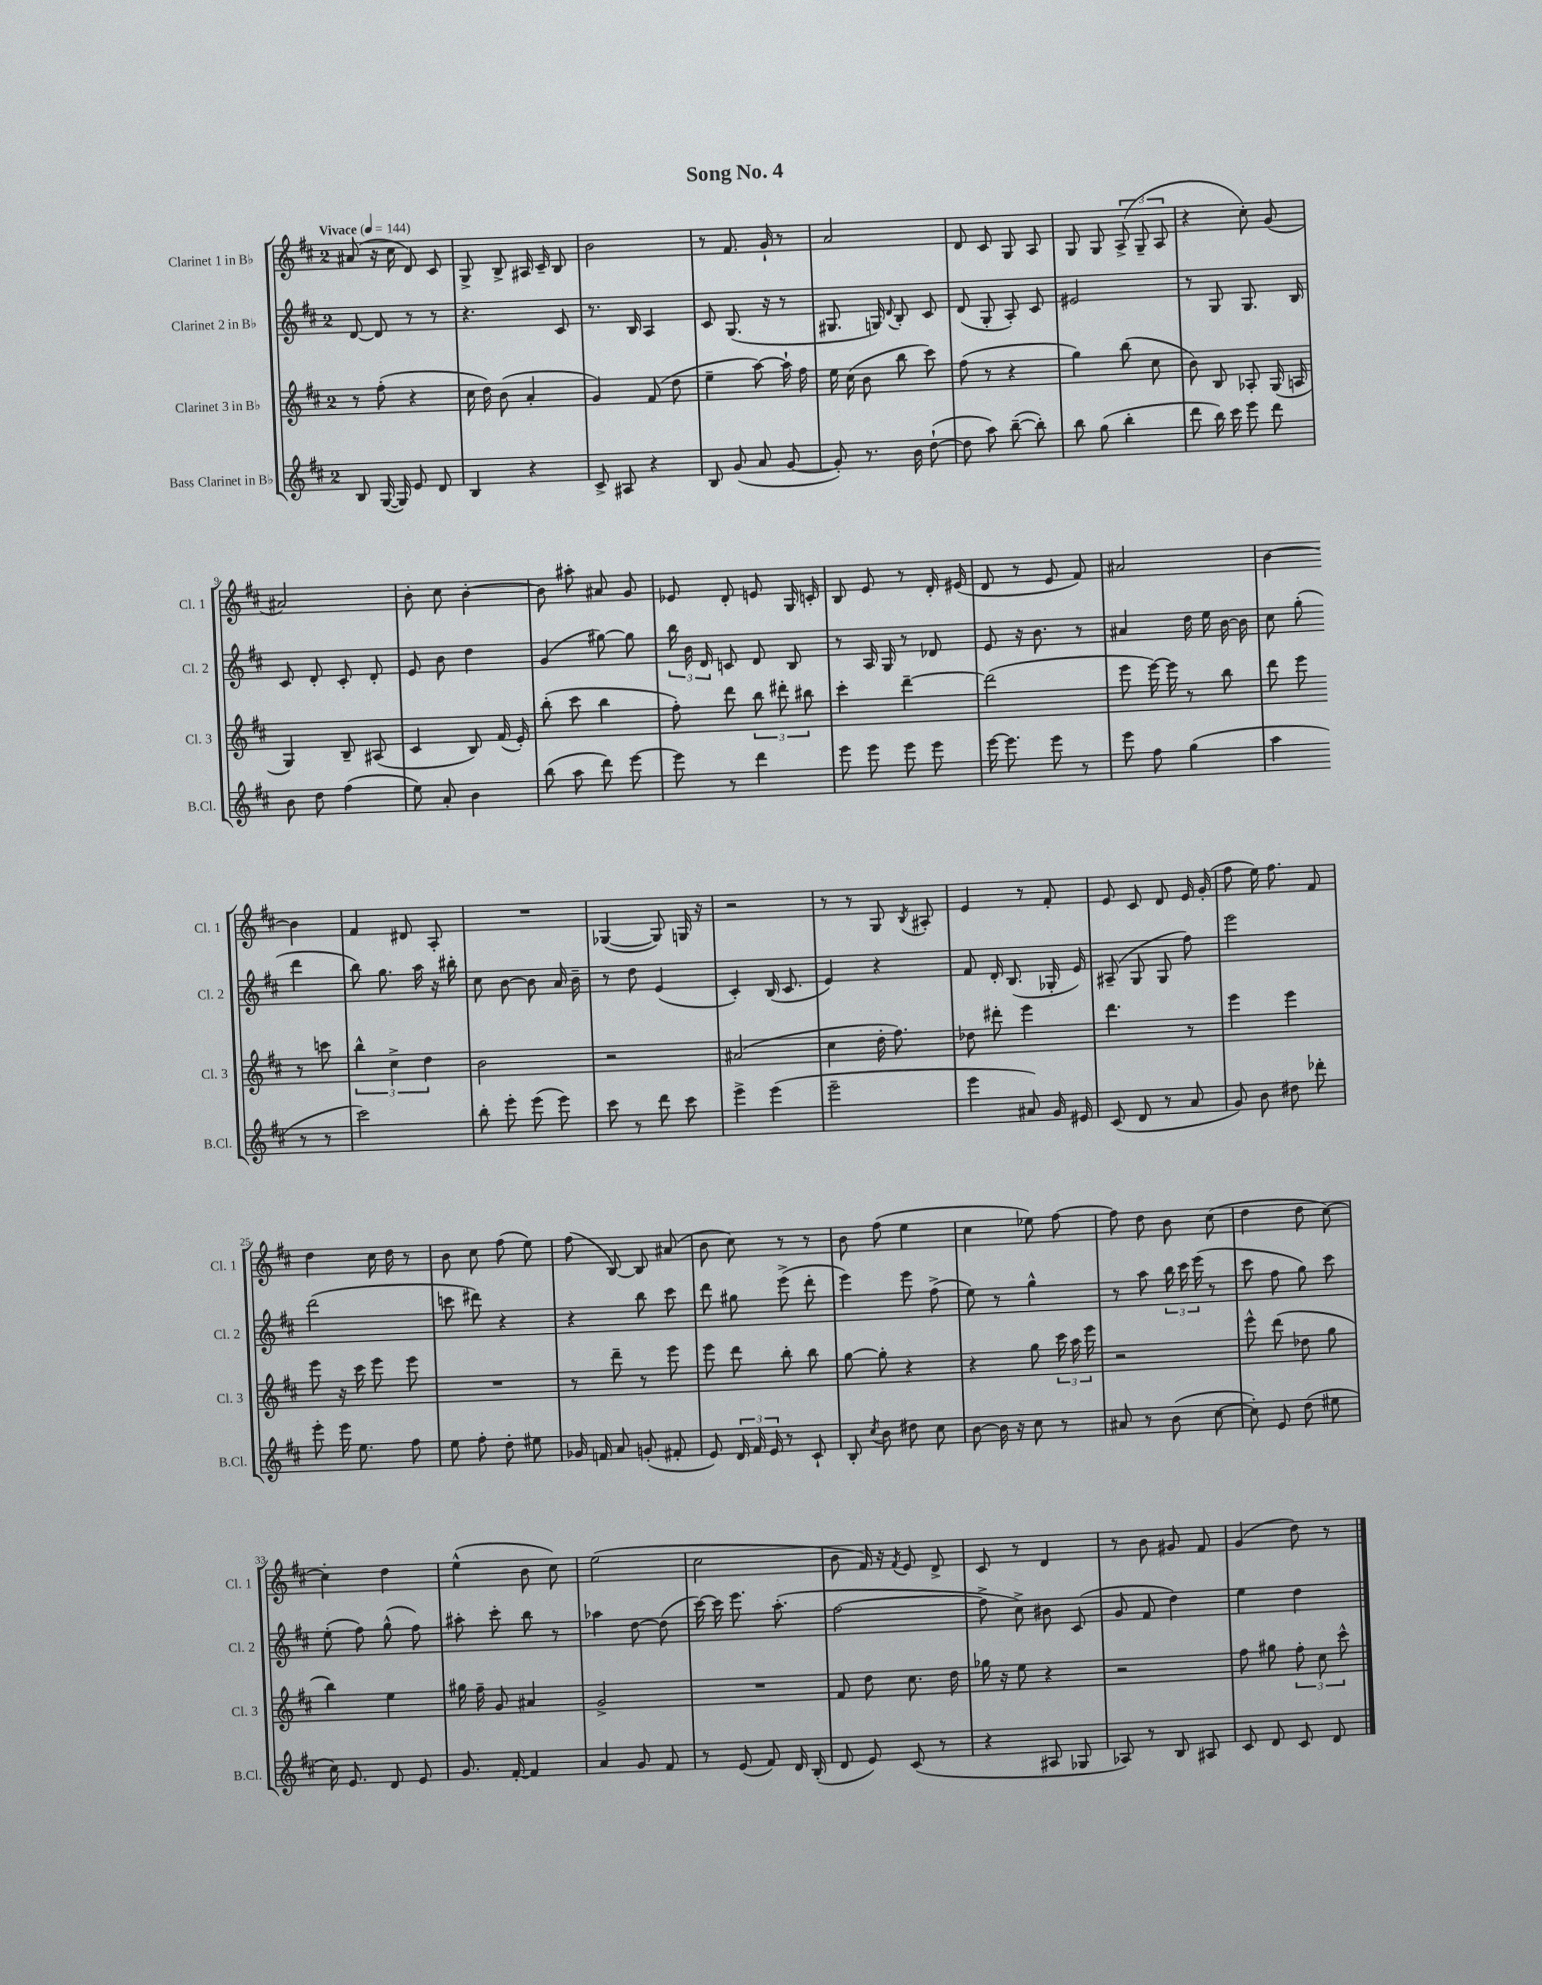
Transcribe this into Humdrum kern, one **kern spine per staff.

**kern	**kern	**kern	**kern
*staff4	*staff3	*staff2	*staff1
*clefG2	*clefG2	*clefG2	*clefG2
*k[f#c#]	*k[f#c#]	*k[f#c#]	*k[f#c#]
*M2/4	*M2/4	*M2/4	*M2/4
*MM144	*MM144	*MM144	*MM144
8B	8r	[8d	(8a#
([16G	(8ff#'	8d]	16r
16G])	.	.	16cc#
8e	4r	8r	8d)
8d	.	8r	8c#
=	=	=	=
4B	16cc#	4.r	8G^
.	16dd)	.	.
.	(8b	.	8B^
4r	4a'	.	16A#
.	.	.	16c#~
.	.	8c#	8B
=	=	=	=
8c#^	4g)	8.r	2b
8A#	.	.	.
.	.	16B	.
4r	(8f#	4A	.
.	8dd	.	.
=	=	=	=
8B	4ee~	8c#	8r
(8g	.	(8.G	8.f#
8a	[8aa)	.	.
.	.	16r	16g`
[8g	16aa`]	8r	8r
.	16ff#	.	.
=	=	=	=
8g'])	16ee	8.G#	2a
.	(16cc#	.	.
8.r	8b	.	.
.	.	16G)	.
.	.	8qqd	.
.	8bb	8B'	.
16b	.	.	.
([8dd`	8ccc#)	8c#	.
=	=	=	=
8dd]	(8ff#	(8d	8d
8aa)	8r	8G'	8c#
([8bb~	4r	8A')	8G
8bb'])	.	8c#	8A
=	=	=	=
8bb	4gg)	2e#	8G
(8gg	.	.	8G
4bb'	(8bb	.	(12A^
.	.	.	12G~
.	8cc#	.	.
.	.	.	12A
=	=	=	=
8ddd	8b)	8r	4r
16bb)	8B	8G	.
16ccc#	.	.	.
8eee	8A-'	8.G	8cc#')
8ddd	(16G	.	(8g
.	16A	16B	.
=	=	=	=
8b	4G)	8c#	2a#)
8dd	.	8d'	.
(4ff#	8B~	8c#'	.
.	(8A#	8d'	.
=	=	=	=
8ee)	4c#	8e	8b'
8a'	.	8b	8cc#
4b	8B)	4dd	[4b'
.	(16f#	.	.
.	16e')	.	.
=	=	=	=
(8bb	(8bb'	(4g	8b]
8aa	8ccc#	.	8aa#'
8ddd)	4bb	[8gg#)	8a#
[8eee	.	8gg#]	8g
=	=	=	=
8eee]	8ff#')	24bb	8e-
.	.	24b	.
.	.	24d	.
8r	8ddd	8c	8d'
4ddd	12bb	8d	8e
.	12ddd#'	.	.
.	.	8B	16G
.	12bb#	.	.
.	.	.	16c'
=	=	=	=
8eee	4ccc#'	8r	8B
8eee	.	16A	8e
.	.	16G	.
8eee	[4ddd~	8r	8r
8eee	.	8d-	16d'
.	.	.	(16e#
=	=	=	=
[16eee	(2ddd]	8e	8d
8.eee]	.	.	.
.	.	16r	8r
.	.	8.b	.
8eee	.	.	8e
8r	.	8r	8f#)
=	=	=	=
8eee	8eee	4a#	2a#
8ff#	[16eee)	.	.
.	16eee]	.	.
(4gg	8r	16dd	.
.	.	16ee	.
.	8bb	[16b	.
.	.	16b]	.
=	=	=	=
4aa	8ddd	8cc#	[4b
.	8eee	(8gg'	.
8r	8r	4ddd	4b]
8r	8ccc	.	.
=	=	=	=
2ccc#)	6bb^^	8bb)	4f#
.	.	8.gg	.
.	6cc#^	.	.
.	.	.	8d#
.	.	16aa	.
.	6dd	.	.
.	.	16r	8A'
.	.	16bb#'	.
=	=	=	=
8bb'	2b	8cc#	2r
8eee'	.	[8b	.
(8eee	.	8b]	.
8eee)	.	16a	.
.	.	16b~	.
=	=	=	=
8ccc#	2r	8r	([4G-
8r	.	8dd	.
8ddd	.	(4e	8G-])
8ccc#	.	.	16G
.	.	.	16r
=	=	=	=
4eee^	(2a#	4c#')	2r
(4eee	.	(16B	.
.	.	8.c#	.
=	=	=	=
2eee~	4cc#	4e)	8r
.	.	.	8r
.	16dd'	4r	8G
.	8.ff#)	.	.
.	.	.	8qB
.	.	.	8A#'
=	=	=	=
4eee	8dd-	8f#	4e
.	8ddd#'	16d'	.
.	.	(8.B	.
8a#)	4eee	.	8r
16g	.	16G-'	8f#'
16e#	.	16e)	.
=	=	=	=
(8c#	4.ddd	(8A#~	8e
8d	.	8G	8c#
8r	.	8G	8d
8a	8r	8ff#)	16e
.	.	.	(16g'
=	=	=	=
8g)	4eee	2eee	8ff#
8b	.	.	16ee)
.	.	.	8.ff#
8dd#	4eee	.	.
8ddd-'	.	.	8f#
=	=	=	=
8eee'	8eee	(2ddd	4dd
16eee	16r	.	.
8.ee	16ccc#	.	.
.	8eee	.	16cc#
.	.	.	16dd
8ff#	8eee	.	8r
=	=	=	=
8ee	2r	8ccc	8b
8ff#'	.	8ddd#)	8cc#
8dd'	.	4r	(8ff#
8ee#	.	.	8ee)
=	=	=	=
16g-	8r	4r	(8ff#
16f	.	.	.
8a	8ddd~	.	[8B)
(8g'	8r	8bb	8B]
8f#'	8eee	8ccc#	(8a#
=	=	=	=
8e)	8eee	8ddd	8b
24d	8ddd	8gg#	8cc#)
24f#	.	.	.
24e	.	.	.
8r	8bb'	(8eee^	8r
8c#`	8bb	8ddd'	8r
=	=	=	=
8B'	[8gg	4eee)	8b
8qcc#	.	.	.
8b	8gg']	.	(8ff#
8dd#	4r	8eee	4ee
8cc#	.	(8ff#^	.
=	=	=	=
[8b	4r	8ee)	4cc#
16b]	.	8r	.
16r	.	.	.
8cc#	8gg	4gg^^	8ee-)
8r	24ccc#	.	[8ff#
.	24aa	.	.
.	24eee	.	.
=	=	=	=
8a#	2r	8r	8ff#]
8r	.	8aa	8dd
(8b	.	24bb	8b
.	.	24ccc#	.
.	.	(24eee	.
[8cc#	.	8r	(8cc#
=	=	=	=
8cc#'])	8eee^^	8ccc#	4dd
8e	(8ddd	8ff#	.
(8dd	8dd-	8gg)	8dd
8ee#	8gg	8ccc#	[8cc#)
=	=	=	=
16cc#)	4bb)	(8ee'	4cc#']
8.e	.	.	.
.	.	8ff#)	.
8d	4ee	(8gg^^	4dd
8e	.	8ff#)	.
=	=	=	=
8.g	16gg#	8aa#'	(4ee^^
.	16ff#~	.	.
.	8g	8ccc#'	.
[16f#'	.	.	.
4f#]	4a#	8bb	8b
.	.	8r	8cc#)
=	=	=	=
4a	2g^	4aa-	(2ee
8g	.	[8dd	.
8f#	.	(8dd]	.
=	=	=	=
8r	2r	[16ccc#)	2cc#
.	.	16ccc#]	.
(8e	.	8.eee	.
8f#)	.	.	.
.	.	(8.aa'	.
16d	.	.	.
(16B'	.	.	.
=	=	=	=
8d	8f#	[2ff#	8b
8e)	8dd	.	16f#)
.	.	.	16r
.	.	.	8qf#
(8c#	8.cc#	.	8e
8r	.	.	8d^
.	16dd	.	.
=	=	=	=
4r	16gg-	8ff#^]	8c#
.	16r	.	.
.	8ee	8cc#^)	8r
8A#	4r	8b#	4d
8G-	.	(8c#	.
=	=	=	=
8A-)	2r	8g	8r
8r	.	8f#	8b
8B	.	4dd)	8g#
8A#	.	.	8f#
=	=	=	=
8c#	8ff#	4ee	(4g
8d	8gg#	.	.
8c#	12ff#'	4dd	8dd)
.	12cc#	.	.
8d	.	.	8r
.	12ccc#^^	.	.
==	==	==	==
*-	*-	*-	*-
